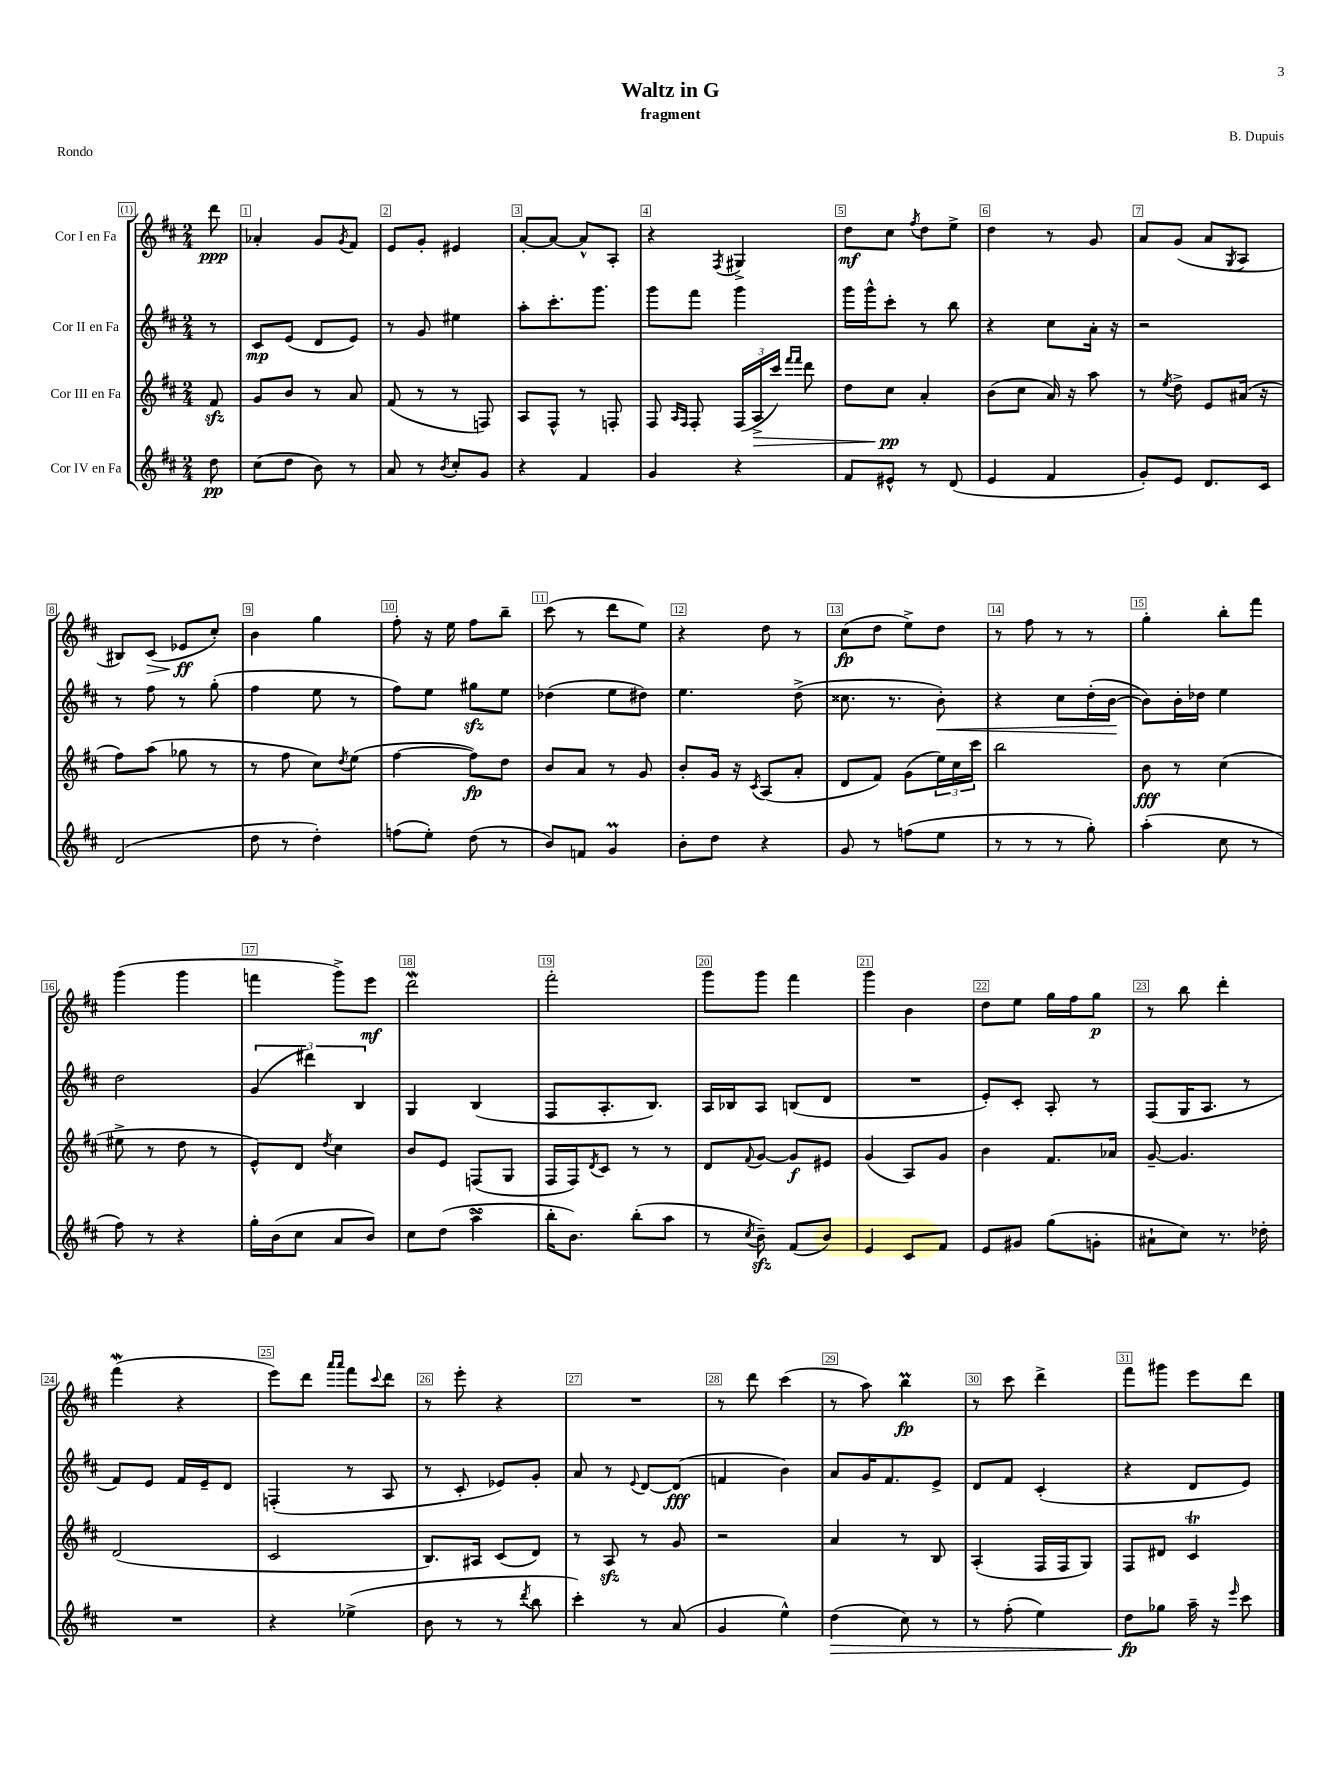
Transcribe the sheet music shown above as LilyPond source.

\header { title = "Waltz in G" composer = "B. Dupuis" subtitle = "fragment" piece = "Rondo" }
<<
\new StaffGroup <<
\new Staff = "s0" \with { instrumentName = "Cor I en Fa" } {
    \clef treble \key d \major \numericTimeSignature \time 2/4 \partial 8
    d'''8\ppp |
    aes'4-. g'8 \acciaccatura { g'8 } fis'8 |
    e'8 g'8-. eis'4 |
    a'8~-. a'8~ a'8-^ a8-. |
    r4 \acciaccatura { fis8 } gis4-> |
    d''8\mf cis''8 \acciaccatura { fis''8 } d''8 e''8-> |
    d''4 r8 g'8 |
    a'8 g'8( a'8 \acciaccatura { g8 } a8 |
    bis8) cis'8\>( ees'8\ff\! cis''8-.) |
    b'4 g''4 |
    fis''8-. r16 e''16 fis''8 b''8-- |
    cis'''8( r8 d'''8 e''8) |
    r4 d''8 r8 |
    cis''8\fp( d''8 e''8->) d''8 |
    r8 fis''8 r8 r8 |
    g''4-. b''8-. fis'''8 |
    g'''4( g'''4 |
    f'''4 g'''8->) e'''8\mf |
    d'''2\mordent |
    fis'''2-. |
    g'''8 g'''8 fis'''4 |
    g'''4 b'4 |
    d''8 e''8 g''16 fis''16 g''8\p |
    r8 b''8 d'''4-. |
    fis'''4\mordent( r4 |
    e'''8) d'''8 \grace { a'''16 a'''16 } fis'''8 \appoggiatura { cis'''8 } d'''8 |
    r8 e'''8-. r4 |
    R2 |
    r8 d'''8 cis'''4( |
    r8 a''8) b''4\prall\fp |
    r8 cis'''8 d'''4-> |
    fis'''8 gis'''8 e'''8 d'''8 \bar "|." |
}
\new Staff = "s1" \with { instrumentName = "Cor II en Fa" } {
    \clef treble \key d \major \numericTimeSignature \time 2/4 \partial 8
    r8 |
    cis'8\mp e'8( d'8 e'8) |
    r8 g'8 eis''4 |
    a''8-. cis'''8.-. g'''8. |
    g'''8 fis'''8 g'''4 |
    g'''16 g'''16-^ cis'''8-. r8 b''8 |
    r4 cis''8 a'16-. r16 |
    r2 |
    r8 fis''8 r8 g''8-.( |
    fis''4 e''8 r8 |
    fis''8) e''8 gis''8\sfz e''8 |
    des''4( e''8 dis''8) |
    e''4. d''8->( |
    cisis''8. r8. b'8-.\<) |
    r4 cis''8 d''16-.( b'16~\! |
    b'8) b'16-. des''16 e''4 |
    d''2 |
    \tuplet 3/2 { g'4( dis'''4) b4 } |
    g4 b4( |
    fis8 a8.-. b8.) |
    a16 bes16 a8 b8( d'8 |
    R2 |
    e'8-.) cis'8-. a8-. r8 |
    fis8( g16 a8. r8 |
    fis'8) e'8 fis'16 e'16-- d'8 |
    f4-.( r8 a8 |
    r8 cis'8-. ees'8) g'8-. |
    a'8 r8 \appoggiatura { e'8 } d'8~ d'8\fff( |
    f'4 b'4) |
    a'8 g'16 fis'8. e'8-> |
    d'8 fis'8 cis'4-.( |
    r4 d'8 e'8) \bar "|." |
}
\new Staff = "s2" \with { instrumentName = "Cor III en Fa" } {
    \clef treble \key d \major \numericTimeSignature \time 2/4 \partial 8
    fis'8\sfz |
    g'8 b'8 r8 a'8 |
    fis'8( r8 r8 f8) |
    a8 fis8-^ r8 f8-. |
    fis8 \grace { a16 fis16 } fis8-. \tuplet 3/2 { fis16( a16->\> cis'''16) } \grace { fis'''16 fis'''16 } d'''8 |
    d''8 cis''8\pp\! a'4-. |
    b'8( cis''8 a'16) r16 a''8 |
    r8 \acciaccatura { e''8 } d''8-> e'8 ais'16( r16 |
    fis''8) a''8( ges''8 r8 |
    r8 fis''8 cis''8) \acciaccatura { d''8 } e''8( |
    fis''4~ fis''8\fp) d''8 |
    b'8 a'8 r8 g'8 |
    b'8-. g'16 r16 \acciaccatura { cis'8 } a8( a'8-. |
    d'8 fis'8) g'8( \tuplet 3/2 { e''16) cis''16 cis'''16 } |
    b''2 |
    b'8\fff r8 cis''4( |
    eis''8-> r8 d''8 r8 |
    e'8-^) d'8 \acciaccatura { d''8 } cis''4 |
    b'8 e'8 f8( g8 |
    fis16 fis16) \acciaccatura { d'8 } cis'8 r8 r8 |
    d'8 \appoggiatura { fis'8 } g'8~ g'8\f eis'8 |
    g'4( a8) g'8 |
    b'4 fis'8. aes'16 |
    g'8~-- g'4. |
    d'2( |
    cis'2 |
    b8.) ais16 cis'8( d'8) |
    r8 a8\sfz r8 g'8 |
    r2 |
    a'4 r8 b8 |
    a4-.( fis16 fis16 g8) |
    fis8 dis'8 cis'4\trill \bar "|." |
}
\new Staff = "s3" \with { instrumentName = "Cor IV en Fa" } {
    \clef treble \key d \major \numericTimeSignature \time 2/4 \partial 8
    d''8\pp |
    cis''8( d''8 b'8) r8 |
    a'8 r8 \acciaccatura { b'8 } cis''8-. g'8 |
    r4 fis'4 |
    g'4 r4 |
    fis'8 eis'8-^ r8 d'8( |
    e'4 fis'4 |
    g'8-.) e'8 d'8. cis'16 |
    d'2( |
    d''8 r8 d''4-.) |
    f''8( e''8-.) d''8( r8 |
    b'8) f'8 g'4\prall |
    b'8-. d''8 r4 |
    g'8 r8 f''8( e''8 |
    r8 r8 r8 g''8-.) |
    a''4-.( cis''8 r8 |
    fis''8) r8 r4 |
    g''16-. b'16( cis''8 a'8 b'8) |
    cis''8 d''8( a''4->\turn |
    b''16-. b'8.) b''8-.( a''8 |
    r8 \acciaccatura { cis''8 } b'8--\sfz) fis'8( b'8) |
    e'4 cis'8 fis'8 |
    e'8 gis'8 g''8( g'8-. |
    ais'8-! cis''8) r8. des''16-. |
    R2 |
    r4 ees''4->( |
    b'8 r8 r8 \acciaccatura { d'''8 } b''8 |
    cis'''4-.) r8 a'8( |
    g'4 e''4-^) |
    d''4\>( cis''8) r8 |
    r8 fis''8-.( e''4) |
    d''8\fp\! ges''8 a''16-- r16 \grace { e'''16 } cis'''8 \bar "|." |
}
>>
>>
\layout { \context { \Score \override BarNumber.break-visibility = ##(#f #t #t) barNumberVisibility = #all-bar-numbers-visible \override BarNumber.stencil = #(make-stencil-boxer 0.1 0.3 ly:text-interface::print) } }
